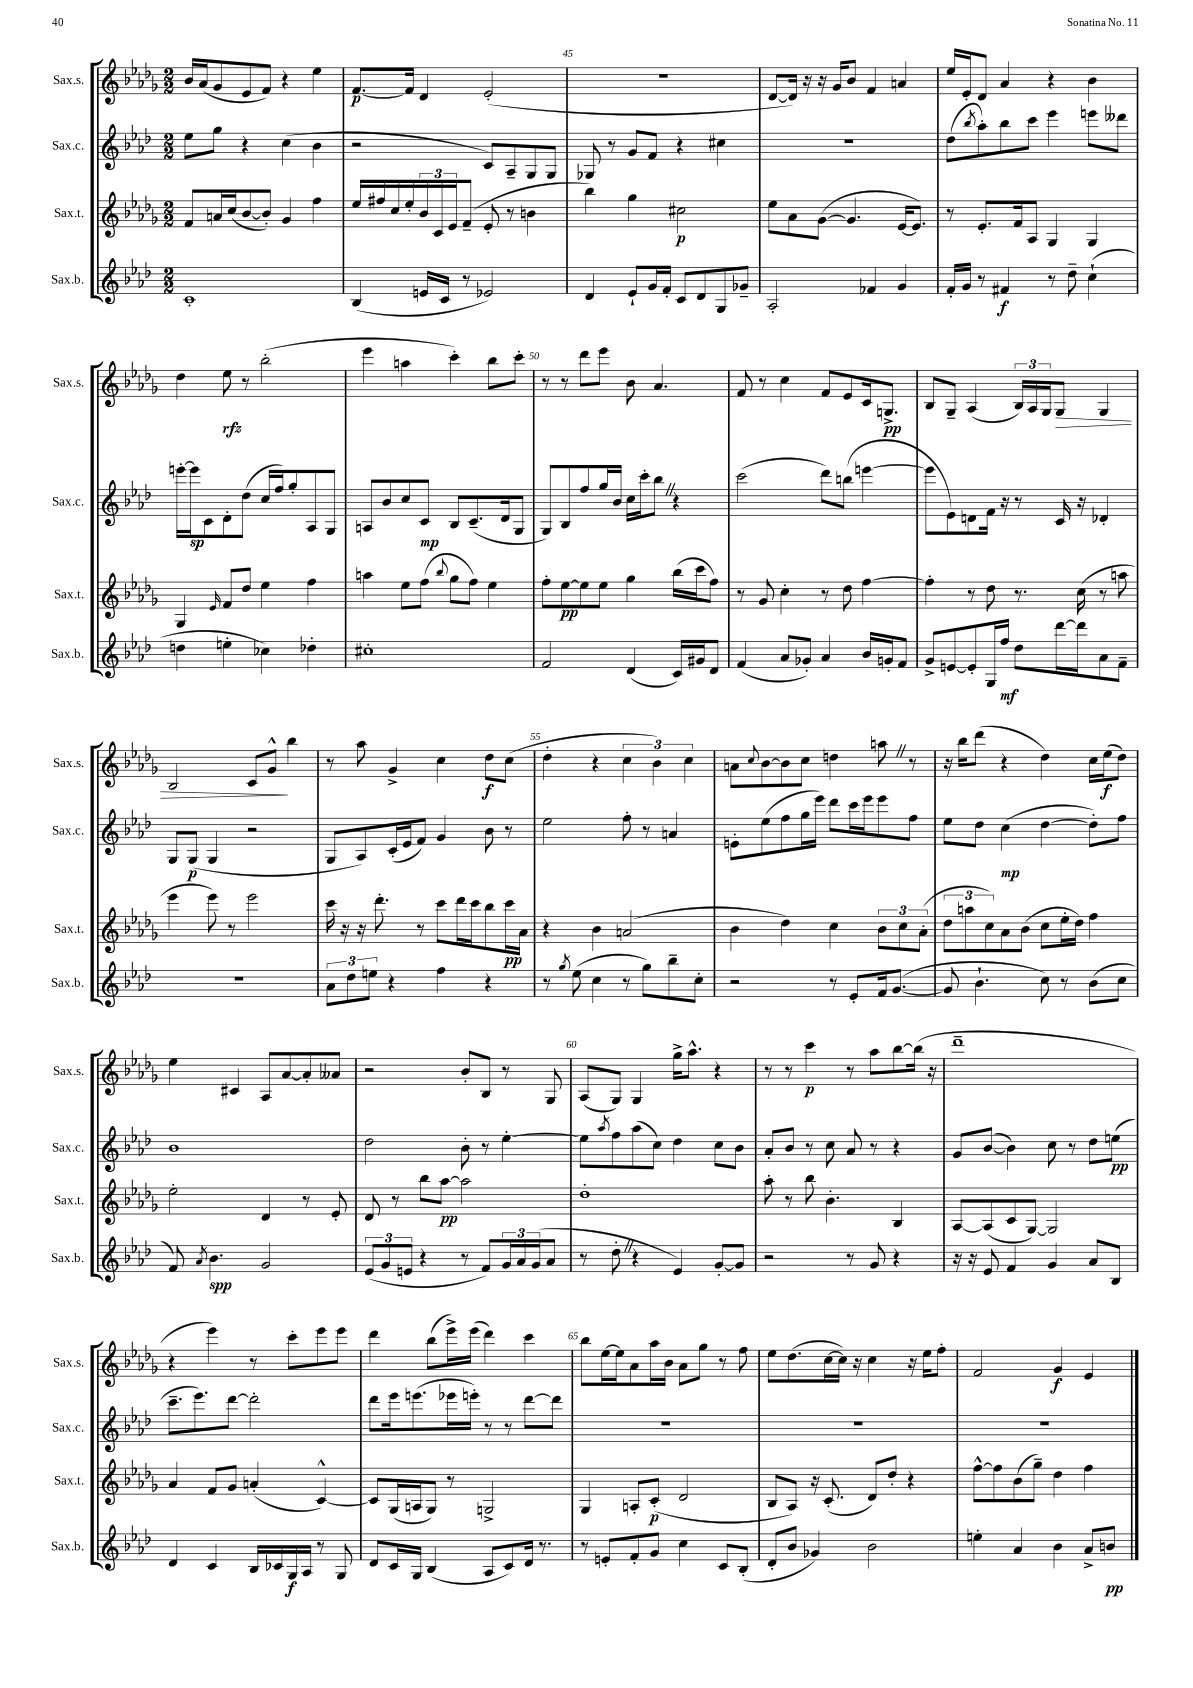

**kern	**dynam	**kern	**dynam	**kern	**dynam	**kern	**dynam
*part4	*part4	*part3	*part3	*part2	*part2	*part1	*part1
*staff4	*staff4	*staff3	*staff3	*staff2	*staff2	*staff1	*staff1
*I"Sax.b.	*	*I"Sax.t.	*	*I"Sax.c.	*	*I"Sax.s.	*
*I'Sax.b.	*	*I'Sax.t.	*	*I'Sax.c.	*	*I'Sax.s.	*
*clefG2	*	*clefG2	*	*clefG2	*	*clefG2	*
*k[b-e-a-d-]	*	*k[b-e-a-d-g-]	*	*k[b-e-a-d-]	*	*k[b-e-a-d-g-]	*
*M2/2	*	*M2/2	*	*M2/2	*	*M2/2	*
=43	=43	=43	=43	=43	=43	=43	=43
1c'	.	8f/L	.	8ee-\L	.	16b-/LL	.
.	.	.	.	.	.	(16a-/J	.
.	.	16an/L	.	8gg\J	.	8g-/	.
.	.	(16cc/J	.	.	.	.	.
.	.	[8b-/	.	4r	.	8e-/	.
.	.	8b-'/J])	.	.	.	8f/J)	.
.	.	4g-/	.	(4cc\	.	4r	.
.	.	4ff\	.	4b-\	.	4ee-\	.
=44	=44	=44	=44	=44	=44	=44	=44
(4B-/	.	16ee-/LL	.	2r	.	[8.f/L	p
.	.	16ff#X/	.	.	.	.	.
.	.	16cc/	.	.	.	.	.
.	.	16ee-'/	.	.	.	16f/Jk]	.
16en/LL	.	24b-/	.	.	.	4d-/	.
.	.	24c/	.	.	.	.	.
16c/JJ	.	.	.	.	.	.	.
.	.	24e-/J	.	.	.	.	.
8r	.	(8f~/J	.	.	.	.	.
2e-X/)	.	8e-'/	.	8c/L)	.	(2e-'/	.
.	.	8r	.	8A-~/	.	.	.
.	.	4bn\	.	8G/	.	.	.
.	.	.	.	8G/J	.	.	.
=45	=45	=45	=45	=45	=45	=45	=45
4d-/	.	4bb-\)	.	8G-X/	.	1r	.
.	.	.	.	8r	.	.	.
8e-`/L	.	4gg-\	.	8g/L	.	.	.
16g/L	.	.	.	8f/J	.	.	.
16f'/JJ	.	.	.	.	.	.	.
8c/L	.	2cc#X\	p	4r	.	.	.
8d-/	.	.	.	.	.	.	.
8G/	.	.	.	4cc#X\	.	.	.
8g-X~/J	.	.	.	.	.	.	.
=46	=46	=46	=46	=46	=46	=46	=46
2A-'/	.	8ee-\L	.	1r	.	[8d-/L	.
.	.	8a-\	.	.	.	16d-/Jk])	.
.	.	.	.	.	.	16r	.
.	.	([8g-\J	.	.	.	16r	.
.	.	.	.	.	.	16g-/KL	.
.	.	4.g-/]	.	.	.	8b-/J	.
4f-X/	.	.	.	.	.	4f/	.
4g/	.	[16e-/KL	.	.	.	4an/	.
.	.	8.e-/J])	.	.	.	.	.
=47	=47	=47	=47	=47	=47	=47	=47
16f'/LL	.	8r	.	(8dd-\L	.	16ee-/LL	.
16g/JJ	.	.	.	.	.	16e-'/J	.
.	.	.	.	8qbb-/	.	.	.
8r	.	8.e-'/L	.	8aa-'\)	.	8d-/J	.
4f#X/	f	.	.	8bb-\	.	4a-/	.
.	.	16f/k	.	.	.	.	.
.	.	8A-/J	.	8ccc\J	.	.	.
8r	.	4G-/	.	4eee-\	.	4r	.
8dd-~\	.	.	.	.	.	.	.
(4cc`\	.	4G-/	.	8eeen\L	.	4b-\	.
.	.	.	.	8ddd--X\J	.	.	.
!!LO:LB:g=z
=48	=48	=48	=48	=48	=48	=48	=48
4ddn\	.	4G-/	.	[16eeen'\LL	.	4dd-\	.
.	.	.	.	16eee\J]	sp	.	.
.	.	.	.	8c\	.	.	.
.	.	16qqe-/	.	.	.	.	.
4een'\	.	8f/L	.	8d-'\	.	8ee-\	rfz
.	.	8dd-/J	.	(8dd-\J	.	8r	.
4cc-X\)	.	4ee-\	.	16cc/LL	.	(2bb-'\	.
.	.	.	.	16ff/J)	.	.	.
.	.	.	.	8gg'/	.	.	.
4dd-X'\	.	4ff\	.	8A-/	.	.	.
.	.	.	.	8G/J	.	.	.
=49	=49	=49	=49	=49	=49	=49	=49
1cc#X'	.	4aan\	.	8An/L	.	4eee-\	.
.	.	.	.	8b-/	.	.	.
.	.	8ee-\L	.	8cc/	.	4aan\	.
.	.	(8ff\J	.	8c/J	mp	.	.
.	.	8qqbb-/	.	.	.	.	.
.	.	8gg-\L	.	8B-/L	.	4ccc'\)	.
.	.	8ff\J)	.	(8.c~/	.	.	.
.	.	4ee-\	.	.	.	8bb-\L	.
.	.	.	.	16d-/k	.	.	.
.	.	.	.	8G/J	.	8ccc'\J	.
=50	=50	=50	=50	=50	=50	=50	=50
2f/	.	8ff'\L	.	8G/L)	.	8r	.
.	.	[8ee-\	pp	8B-/	.	8r	.
.	.	8ee-\]	.	8ff/	.	8ddd-\L	.
.	.	8ee-\J	.	16gg/L	.	8eee-\J	.
.	.	.	.	16b-/JJ	.	.	.
(4d-/	.	4gg-\	.	16cc\LL	.	8b-\	.
.	.	.	.	16ccc'\J	.	.	.
.	.	.	.	8bb-Z\J	.	4.a-/	.
16c/LL)	.	(16bb-\LL	.	4r	.	.	.
16g#X/J	.	16ccc\J	.	.	.	.	.
8d-/J	.	8ff\J)	.	.	.	.	.
=51	=51	=51	=51	=51	=51	=51	=51
(4f/	.	8r	.	(2ccc\	.	8f/	.
.	.	8g-/	.	.	.	8r	.
8a-/L	.	4cc'\	.	.	.	4cc\	.
8g-X'/J)	.	.	.	.	.	.	.
4a-/	.	8r	.	8ddd-\L)	.	8f/L	.
.	.	8dd-\	.	(8bbn\J	.	8e-/	.
16b-/LL	.	[4ff\	.	[4eeen\	.	16c/k	.
16gn'/J	.	.	.	.	.	8.Gn^/J	pp
8f/J	.	.	.	.	.	.	.
=52	=52	=52	=52	=52	=52	=52	=52
8g^/L	.	4ff'\]	.	8eee\L]	.	8B-/L	.
[8en/	.	.	.	8e-\)	.	8G-~/J	.
8e'/]	.	8r	.	8dn\	.	(4A-/	.
16G/L	.	8dd-\	.	16f\Jk	.	.	.
16ff/JJ	mf	.	.	16r	.	.	.
8dd-\L	.	8.r	.	8r	.	24B-/LL)	.
.	.	.	.	.	.	24A-/	.
.	.	.	.	.	.	24G-/J	.
!	!	!	!	!	!	!	!LO:HP:b
[16ddd-\L	.	.	.	16c/	.	8G-/J	>
16ddd-\J]	.	(16cc\	.	16r	.	.	.
8a-\	.	8r	.	4d-X'/	.	4G-/	.
8f~\J	.	8aan\	.	.	.	.	.
!!LO:LB:g=z
=53	=53	=53	=53	=53	=53	=53	=53
1r	.	4eee-\	.	8G/L	.	2B-/	.
.	.	.	.	(8G/J	p	.	.
.	.	8eee-\)	.	4G/	.	.	.
.	.	8r	.	.	.	.	.
.	.	2eee-\	.	2r	.	8c/L	.
.	.	.	.	.	.	8g-^^/J	.
.	.	.	.	.	.	4bb-\	]
=54	=54	=54	=54	=54	=54	=54	=54
12a-\L	.	16ccc\	.	8G/L	.	8r	.
.	.	16r	.	.	.	.	.
12dd-\	.	.	.	.	.	.	.
.	.	16r	.	8A-/)	.	8aa-\	.
12een\J	.	.	.	.	.	.	.
.	.	8.ddd-'\	.	.	.	.	.
4r	.	.	.	(16c'/L	.	4g-^/	.
.	.	.	.	16e-/J	.	.	.
.	.	8r	.	8f/J)	.	.	.
4ff\	.	8ccc\L	.	4g/	.	4cc\	.
.	.	16ddd-\L	.	.	.	.	.
.	.	16ccc\J	.	.	.	.	.
4r	.	8bb-\	.	8b-\	.	8dd-\L	f
.	.	16ccc\L	pp	8r	.	(8cc\J	.
.	.	16a-\JJ	.	.	.	.	.
=55	=55	=55	=55	=55	=55	=55	=55
8r	.	4r	.	2ee-\	.	4dd-'\	.
8qgg/	.	.	.	.	.	.	.
(8ee-\	.	.	.	.	.	.	.
4cc\	.	4b-\	.	.	.	4r	.
8r	.	(2an/	.	8ff'\	.	6cc\	.
8gg\L)	.	.	.	8r	.	.	.
.	.	.	.	.	.	6b-\)	.
8bb-~\	.	.	.	4an/	.	.	.
.	.	.	.	.	.	6cc\	.
8cc'\J	.	.	.	.	.	.	.
=56	=56	=56	=56	=56	=56	=56	=56
2r	.	4b-\	.	8en'\L	.	8an\L	.
.	.	.	.	.	.	8qqcc/	.
.	.	.	.	(8ee-\	.	[8b-\	.
.	.	4dd-\)	.	8ff\	.	8b-\]	.
.	.	.	.	16gg\L	.	8cc\J	.
.	.	.	.	16eee-\JJ)	.	.	.
8r	.	4cc\	.	8ddd-\L	.	4ddn\	.
8e-'/L	.	.	.	16ccc\L	.	.	.
.	.	.	.	16eee-\J	.	.	.
16f/k	.	12b-\L	.	8eee-\	.	8aanZ\	.
([8.g/J	.	.	.	.	.	.	.
.	.	12cc\	.	.	.	.	.
.	.	.	.	8ff\J	.	8r	.
.	.	(12a-'\J	.	.	.	.	.
=57	=57	=57	=57	=57	=57	=57	=57
8g/]	.	12dd-\L	.	8ee-\L	.	16r	.
.	.	.	.	.	.	16bb-\KL	.
.	.	12aan\	.	.	.	.	.
4.b-`\	.	.	.	8dd-\J	.	(8ddd-\J	.
.	.	12cc\)	.	.	.	.	.
.	.	8a-\	.	(4cc\	mp	4r	.
.	.	(8b-\J	.	.	.	.	.
8cc\)	.	8cc\L	.	[4dd-\	.	4dd-\)	.
8r	.	16ee-'\L	.	.	.	.	.
.	.	16dd-\JJ)	.	.	.	.	.
(8b-\L	.	4ff\	.	8dd-'\L])	.	16cc\LL	.
.	.	.	.	.	.	(16ee-\J	f
8cc\J	.	.	.	8ff\J	.	8dd-\J)	.
!!LO:LB:g=z
=58	=58	=58	=58	=58	=58	=58	=58
8f/)	.	2ee-'\	.	1b-	.	4ee-\	.
8qa-/	.	.	.	.	.	.	.
4.b-\	spp	.	.	.	.	.	.
.	.	.	.	.	.	4c#X/	.
2g/	.	4d-/	.	.	.	8A-/L	.
.	.	.	.	.	.	[8a-/	.
.	.	8r	.	.	.	8a-'/]	.
.	.	8e-'/	.	.	.	8a--X/J	.
=59	=59	=59	=59	=59	=59	=59	=59
(12e-/L	.	8d-/	.	2dd-\	.	2r	.
12g/	.	.	.	.	.	.	.
.	.	8r	.	.	.	.	.
12en/J	.	.	.	.	.	.	.
4r	.	8bb-\L	.	.	.	.	.
.	.	[8aa-\J	pp	.	.	.	.
8r	.	2aa-\]	.	8b-'\	.	8b-'/L	.
8f/L)	.	.	.	8r	.	8B-/J	.
24g/L	.	.	.	[4ee-'\	.	8r	.
24a-/	.	.	.	.	.	.	.
(24g/J	.	.	.	.	.	.	.
8a-/J	.	.	.	.	.	8G-/	.
=60	=60	=60	=60	=60	=60	=60	=60
8r	.	1dd-'	.	8ee-\L]	.	(8A-/L	.
.	.	.	.	8qaa-/	.	.	.
8dd-'Z\	.	.	.	8ff\	.	8G-/J)	.
4r	.	.	.	(8aa-\	.	4G-/	.
.	.	.	.	8cc\J)	.	.	.
4e-/)	.	.	.	4dd-\	.	16gg-^\KL	.
.	.	.	.	.	.	8.aa-^^\J	.
[8g'/L	.	.	.	8cc\L	.	4r	.
8g/J]	.	.	.	8b-\J	.	.	.
=61	=61	=61	=61	=61	=61	=61	=61
2r	.	8aa-'\	.	8a-'/L	.	8r	.
.	.	8r	.	8b-/J	.	8r	.
.	.	8bb-\	.	8r	.	4ccc\	p
.	.	4.b-'\	.	8cc\	.	.	.
8r	.	.	.	8a-/	.	8r	.
8g/	.	.	.	8r	.	8aa-\L	.
4r	.	4B-/	.	4r	.	[8bb-\	.
.	.	.	.	.	.	(16bb-\Jk]	.
.	.	.	.	.	.	16r	.
=62	=62	=62	=62	=62	=62	=62	=62
16r	.	[8A-/L	.	8g/L	.	1ddd-~	.
16r	.	.	.	.	.	.	.
8e-/	.	(8A-/]	.	([8b-/J	.	.	.
4f/	.	8c/	.	4b-\])	.	.	.
.	.	[8G-/J)	.	.	.	.	.
4g/	.	2G-/]	.	8cc\	.	.	.
.	.	.	.	8r	.	.	.
8a-/L	.	.	.	8dd-\L	.	.	.
8B-/J	.	.	.	(8een\J	pp	.	.
!!LO:LB:g=z
=63	=63	=63	=63	=63	=63	=63	=63
4d-/	.	4a-/	.	8.ccc~\L	.	4r	.
.	.	.	.	8.eee-\)	.	.	.
4c/	.	8f/L	.	.	.	4eee-\)	.
.	.	8g-/J	.	[8ddd-\J	.	.	.
16B-/LL	.	(4an'/	.	2ddd-'\]	.	8r	.
16c-X/	.	.	.	.	.	.	.
16G/	f	.	.	.	.	8ccc'\L	.
16A-/JJ	.	.	.	.	.	.	.
8r	.	[4c^^/)	.	.	.	8eee-\	.
8G/	.	.	.	.	.	8eee-\J	.
=64	=64	=64	=64	=64	=64	=64	=64
8d-/L	.	8c/L]	.	8ddd-\L	.	4ddd-\	.
16c/L	.	(16G-/L	.	16eee-\k	.	.	.
16G/JJ	.	16An/J	.	(8.eeen\	.	.	.
(4B-/	.	8G-/J)	.	.	.	(8bb-\L	.
.	.	8r	.	16eee-X\L	.	16eee-^\L)	.
.	.	.	.	16eeen'\JJ)	.	(16eee-\JJ	.
8A-/L	.	2Gn^/	.	8r	.	4ddd-\)	.
8c/)	.	.	.	8r	.	.	.
16d-/Jk	.	.	.	[8ddd-\L	.	4ccc\	.
8.r	.	.	.	.	.	.	.
.	.	.	.	8ddd-\J]	.	.	.
=65	=65	=65	=65	=65	=65	=65	=65
8r	.	4G-/	.	1r	.	8bb-\L	.
8en'/L	.	.	.	.	.	[16ee-\L	.
.	.	.	.	.	.	16ee-\J]	.
8f'/	.	8An'/L	.	.	.	8a-\	.
8g/J	.	(8c'/J	p	.	.	16aa-\L	.
.	.	.	.	.	.	16b-\JJ	.
4cc\	.	2d-/	.	.	.	8a-\L	.
.	.	.	.	.	.	8gg-\J	.
8c/L	.	.	.	.	.	8r	.
(8B-'/J	.	.	.	.	.	8ff\	.
=66	=66	=66	=66	=66	=66	=66	=66
8d-'/L	.	8B-/L	.	1r	.	8ee-\L	.
8b-/J	.	8A-/J)	.	.	.	(8.dd-\	.
4g-X/)	.	16r	.	.	.	.	.
.	.	(8.c'/	.	.	.	[16cc\L	.
.	.	.	.	.	.	16cc\JJ])	.
.	.	.	.	.	.	16r	.
2b-\	.	8d-/L)	.	.	.	4cc\	.
.	.	8dd-'/J	.	.	.	.	.
.	.	4r	.	.	.	16r	.
.	.	.	.	.	.	16ee-\KL	.
.	.	.	.	.	.	8ff'\J	.
=67	=67	=67	=67	=67	=67	=67	=67
4een'\	.	[8ff^^\L	.	1r	.	2f/	.
.	.	8ff\]	.	.	.	.	.
4a-/	.	(8b-\	.	.	.	.	.
.	.	8gg-~\J)	.	.	.	.	.
4b-\	.	4dd-\	.	.	.	4g-/	f
8a-^/L	.	4ff\	.	.	.	4e-/	.
8bn/J	pp	.	.	.	.	.	.
==	==	==	==	==	==	==	==
*-	*-	*-	*-	*-	*-	*-	*-
